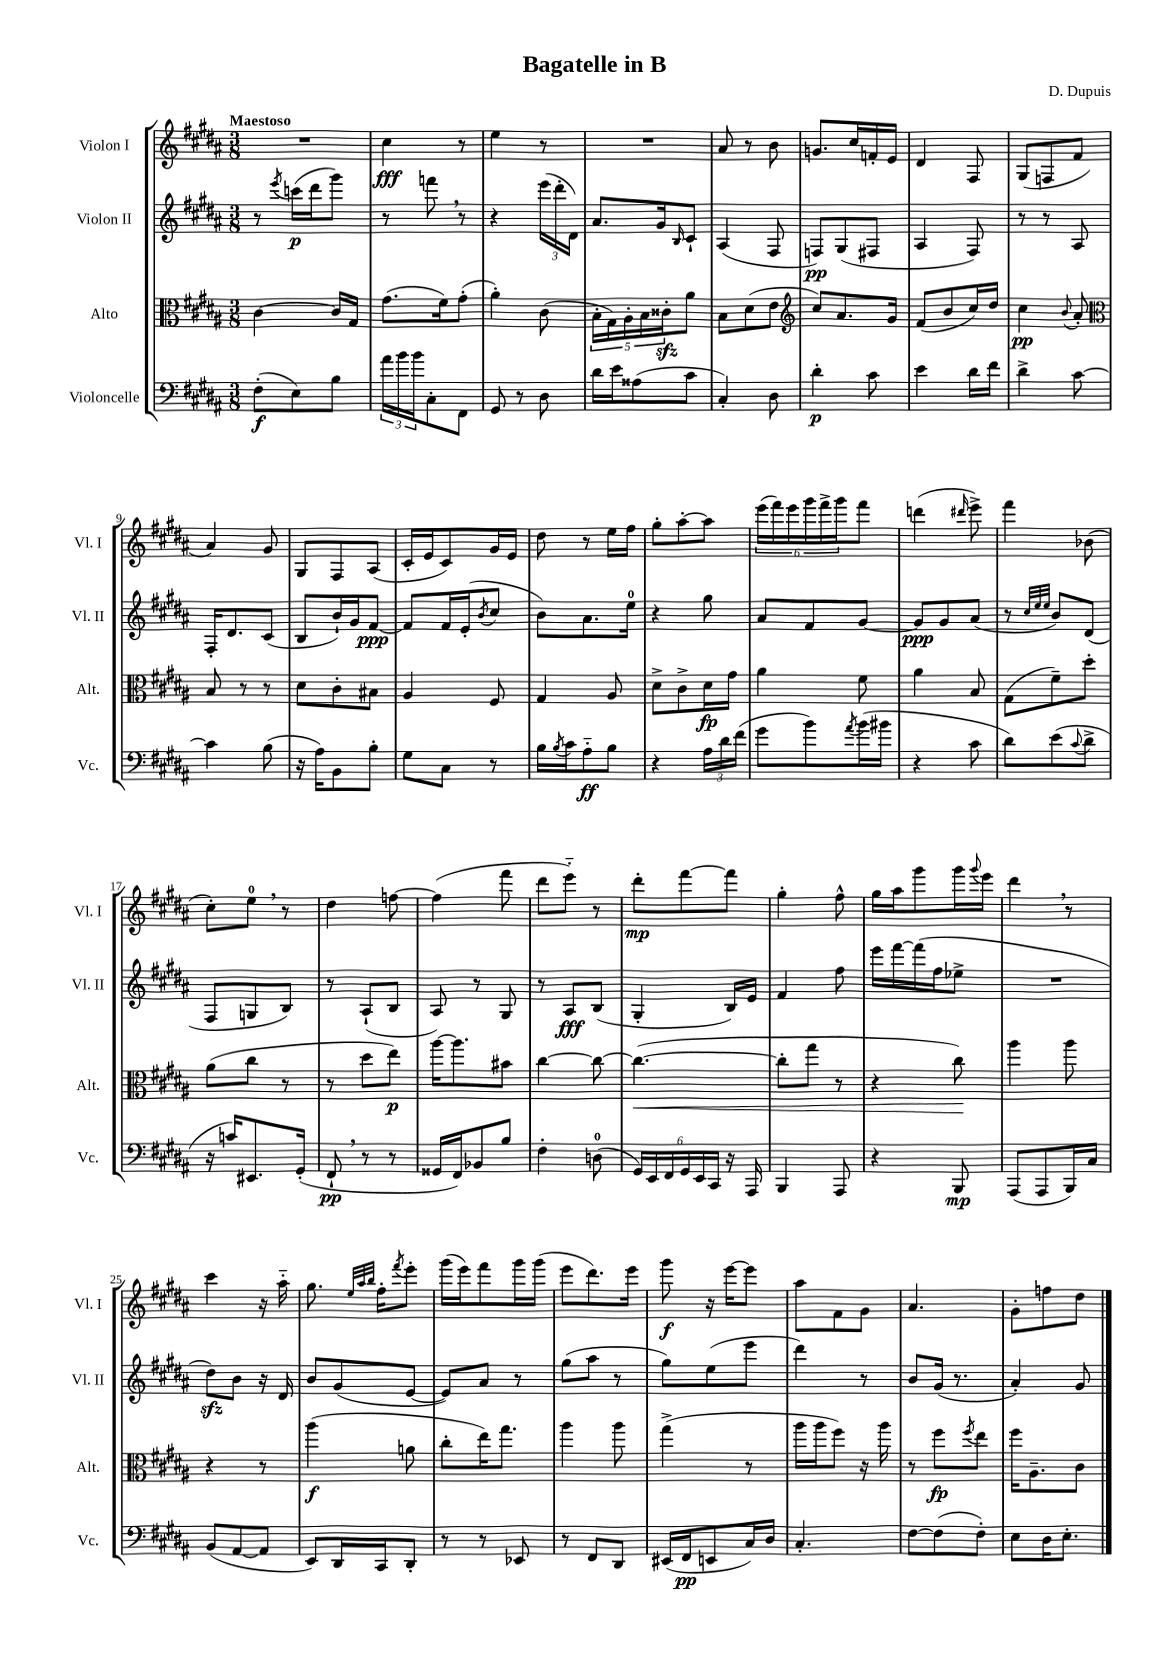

**kern	**dynam	**kern	**dynam	**kern	**dynam	**kern	**dynam
*part4	*part4	*part3	*part3	*part2	*part2	*part1	*part1
*staff4	*staff4	*staff3	*staff3	*staff2	*staff2	*staff1	*staff1
*I"Violoncelle	*	*I"Alto	*	*I"Violon II	*	*I"Violon I	*
*I'Vc.	*	*I'Alt.	*	*I'Vl. II	*	*I'Vl. I	*
*clefF4	*	*clefC3	*	*clefG2	*	*clefG2	*
*k[f#c#g#d#a#]	*	*k[f#c#g#d#a#]	*	*k[f#c#g#d#a#]	*	*k[f#c#g#d#a#]	*
*M3/8	*	*M3/8	*	*M3/8	*	*M3/8	*
=1	=1	=1	=1	=1	=1	=1	=1
!	!	!	!	!	!	!LO:TX:a:B:t=Maestoso	!
(8F#'\L	f	[4c#\	.	8r	.	4.r	.
.	.	.	.	8qeee/	.	.	.
8E\)	.	.	.	(16cccn\LL	p	.	.
.	.	.	.	16ddd#\J	.	.	.
8B\J	.	16c#/LL]	.	8ggg#\J)	.	.	.
.	.	16G#/JJ	.	.	.	.	.
=2	=2	=2	=2	=2	=2	=2	=2
24a#\LL	.	(8.g#\L	.	8r	.	4cc#\	fff
24b\	.	.	.	.	.	.	.
24b\J	.	.	.	.	.	.	.
8C#'\	.	.	.	8fffn,\	.	.	.
.	.	16f#\k)	.	.	.	.	.
8FF#\J	.	(8g#'\J	.	8r	.	8r	.
=3	=3	=3	=3	=3	=3	=3	=3
8GG#/	.	4a#'\)	.	4r	.	4ee\	.
8r	.	.	.	.	.	.	.
8D#\	.	(8c#\	.	(24eee\LL	.	8r	.
.	.	.	.	24ddd#'\	.	.	.
.	.	.	.	24d#\JJ)	.	.	.
=4	=4	=4	=4	=4	=4	=4	=4
16d#\LL	.	20B'\LL	.	8.a#/L	.	4.r	.
.	.	20G#\)	.	.	.	.	.
16e\J	.	.	.	.	.	.	.
.	.	20A#'\	.	.	.	.	.
(8A##X\	.	.	.	.	.	.	.
.	.	20B\	.	.	.	.	.
.	.	.	.	16g#/k	.	.	.
.	.	20c##Xzz'\J	.	.	.	.	.
.	.	.	.	16qqB/	.	.	.
8c#\J	.	8a#\J	.	8c#`/J	.	.	.
=5	=5	=5	=5	=5	=5	=5	=5
4C#'/)	.	8B\L	.	(4A#/	.	8a#/	.
.	.	(8d#\	.	.	.	8r	.
8D#\	.	8e\J	.	8F#/	.	8b\	.
=6	=6	=6	=6	=6	=6	=6	=6
*	*	*clefG2	*	*	*	*	*
4d#'\	p	8cc#/L)	.	8Fn/L)	pp	8.gn/L	.
.	.	8.a#/	.	(8G#/	.	.	.
.	.	.	.	.	.	16cc#/L	.
8c#\	.	.	.	8F#X/J	.	16fn'/	.
.	.	16g#/Jk	.	.	.	16e/JJ	.
=7	=7	=7	=7	=7	=7	=7	=7
4e\	.	(8f#/L	.	4A#/	.	4d#/	.
.	.	8b/	.	.	.	.	.
16d#\LL	.	16cc#/L)	.	8F#/)	.	8F#/	.
16f#\JJ	.	16dd#/JJ	.	.	.	.	.
=8	=8	=8	=8	=8	=8	=8	=8
4d#^\	.	4cc#\	pp	8r	.	(8G#/L	.
.	.	.	.	8r	.	8Fn/	.
.	.	8qqb/	.	.	.	.	.
[8c#\	.	8a#'/	.	8A#/	.	8f#/J	.
!!LO:LB:g=z
=9	=9	=9	=9	=9	=9	=9	=9
*	*	*clefC3	*	*	*	*	*
4c#\]	.	8B/	.	16F#'/KL	.	4a#/)	.
.	.	.	.	8.d#/	.	.	.
.	.	8r	.	.	.	.	.
(8B\	.	8r	.	(8c#/J	.	8g#/	.
=10	=10	=10	=10	=10	=10	=10	=10
16r	.	8d#\L	.	8B/L	.	8G#/L	.
16A#\KL)	.	.	.	.	.	.	.
8BB\	.	8c#'\	.	16b`/L)	.	8F#/	.
.	.	.	.	16g#/J	.	.	.
8B'\J	.	8B#X\J	.	[8f#/J	ppp	(8A#/J	.
=11	=11	=11	=11	=11	=11	=11	=11
8G#\L	.	4A#/	.	8f#/L]	.	16c#'/LL	.
.	.	.	.	.	.	16e/J	.
8C#\J	.	.	.	16f#/L	.	8c#/)	.
.	.	.	.	(16e'/J	.	.	.
.	.	.	.	8qb/	.	.	.
8r	.	8F#/	.	8cc#/J	.	16g#/L	.
.	.	.	.	.	.	16e/JJ	.
=12	=12	=12	=12	=12	=12	=12	=12
16B\LL	.	4G#/	.	8b\L)	.	8dd#\	.
8qB/	.	.	.	.	.	.	.
16c#\J	.	.	.	.	.	.	.
8A#\	ff	.	.	8.a#\	.	8r	.
8B\J	.	8A#/	.	.	.	16ee\LL	.
.	.	.	.	16ee\Jk	.	16ff#\JJ	.
=13	=13	=13	=13	=13	=13	=13	=13
4r	.	8d#^\L	.	4r	.	8gg#'\L	.
.	.	8c#^\	.	.	.	[8aa#'\	.
24A#\LL	.	16d#\L	fp	8gg#\	.	8aa#\J]	.
24d#\	.	.	.	.	.	.	.
.	.	16g#\JJ	.	.	.	.	.
(24f#\JJ	.	.	.	.	.	.	.
=14	=14	=14	=14	=14	=14	=14	=14
8g#\L	.	4a#\	.	8a#/L	.	(24eee\LL	.
.	.	.	.	.	.	24fff#\)	.
.	.	.	.	.	.	24eee\	.
8b\)	.	.	.	8f#/	.	24ggg#\	.
.	.	.	.	.	.	24fff#^\	.
.	.	.	.	.	.	24ggg#\J	.
8qa#/	.	.	.	.	.	.	.
(16b\L	.	8f#\	.	[8g#/J	.	8fff#\J	.
16b#X\JJ	.	.	.	.	.	.	.
=15	=15	=15	=15	=15	=15	=15	=15
4r	.	4a#\	.	8g#/L]	ppp	(4dddn\	.
.	.	.	.	8g#/	.	.	.
.	.	.	.	.	.	16qqddd#X/	.
8c#\	.	8B/	.	(8a#/J	.	8eee^\)	.
=16	=16	=16	=16	=16	=16	=16	=16
8d#\L)	.	(8G#\L	.	8r	.	4fff#\	.
.	.	.	.	32qqcc#/LLL	.	.	.
.	.	.	.	32qqee/	.	.	.
.	.	.	.	32qqee/JJJ	.	.	.
(8e\	.	8f#~\)	.	8b/L)	.	.	.
8qqc#/	.	.	.	.	.	.	.
8d#^\J	.	8dd#'\J	.	(8d#/J	.	(8b-X\	.
!!LO:LB:g=z
=17	=17	=17	=17	=17	=17	=17	=17
16r	.	(8a#\L	.	8F#/L	.	8cc#'\L)	.
16cn/KL)	.	.	.	.	.	.	.
8.EE#X/	.	8cc#\J	.	8Gn/	.	8ee,\J	.
.	.	8r	.	8B/J)	.	8r	.
(16GG#'/Jk	.	.	.	.	.	.	.
=18	=18	=18	=18	=18	=18	=18	=18
8FF#`,/	pp	8r	.	8r	.	4dd#\	.
8r	.	8dd#\L	.	(8A#`/L	.	.	.
8r	.	8ee\J)	p	8B/J	.	[8ffn\	.
=19	=19	=19	=19	=19	=19	=19	=19
16GG##X/LL	.	[16aa#\KL	.	8A#/)	.	(4ff\]	.
16FF#/J)	.	8.aa#\]	.	.	.	.	.
8BB-X/	.	.	.	8r	.	.	.
8B/J	.	8b#X\J	.	8G#/	.	8fff#\	.
=20	=20	=20	=20	=20	=20	=20	=20
4F#'\	.	[4cc#\	.	8r	.	8ddd#\L	.
.	.	.	.	8A#/L	fff	8eee\J)	.
(8Dn\	.	8cc#\_	.	(8B/J	.	8r	.
=21	=21	=21	=21	=21	=21	=21	=21
!	!	!	!LO:HP:b	!	!	!	!
24GG#/LL)	.	(4.cc#\_	<	4G#'/	.	8ddd#'\L	mp
24EE/	.	.	.	.	.	.	.
24FF#/	.	.	.	.	.	.	.
24GG#/	.	.	.	.	.	[8fff#\	.
24EE/	.	.	.	.	.	.	.
24CC#/JJ	.	.	.	.	.	.	.
16r	.	.	.	16B/LL)	.	8fff#\J]	.
16AAA#/	.	.	.	16e/JJ	.	.	.
=22	=22	=22	=22	=22	=22	=22	=22
4BBB/	.	8cc#'\L]	.	4f#/	.	4gg#'\	.
.	.	8gg#\J	.	.	.	.	.
8AAA#/	.	8r	.	8ff#\	.	8ff#^^\	.
=23	=23	=23	=23	=23	=23	=23	=23
4r	.	4r	.	16eee\LL	.	16gg#\LL	.
.	.	.	.	[16fff#\	.	16aa#\J	.
.	.	.	.	(16fff#\]	.	8ggg#\	.
.	.	.	.	16ff#\J	.	.	.
8BBB/	mp	8cc#\)	.	8ee-X^\J	.	16ggg#\L	.
.	.	.	.	.	.	8qqggg#/	.
.	.	.	.	.	.	16eee\JJ	.
.	.	.	[	.	.	.	.
=24	=24	=24	=24	=24	=24	=24	=24
(8AAA#/L	.	4aa#\	.	4.r	.	4ddd#,\	.
8AAA#/	.	.	.	.	.	.	.
16BBB/L)	.	8aa#\	.	.	.	8r	.
16C#/JJ	.	.	.	.	.	.	.
!!LO:LB:g=z
=25	=25	=25	=25	=25	=25	=25	=25
(8BB/L	.	4r	.	8dd#zz\L)	.	4ccc#\	.
[8AA#/	.	.	.	8b\J	.	.	.
8AA#/J]	.	8r	.	16r	.	16r	.
.	.	.	.	16d#/	.	16aa#\	.
=26	=26	=26	=26	=26	=26	=26	=26
8EE/L)	.	(4aa#\	f	8b/L	.	8.gg#\	.
16DD#/L	.	.	.	(8g#/	.	.	.
.	.	.	.	.	.	32qqee/LLL	.
.	.	.	.	.	.	32qqaa#/	.
.	.	.	.	.	.	32qqbb/JJJ	.
16CC#/J	.	.	.	.	.	16ff#'\KL	.
.	.	.	.	.	.	8qfff#/	.
8DD#'/J	.	8an\	.	[8e/J	.	8eee'\J	.
=27	=27	=27	=27	=27	=27	=27	=27
8r	.	8cc#'\L	.	8e/L])	.	(16ggg#\LL	.
.	.	.	.	.	.	16eee\J)	.
8r	.	16ee\K)	.	8a#/J	.	8fff#\	.
.	.	8.gg#\J	.	.	.	.	.
8EE-X/	.	.	.	8r	.	16ggg#\L	.
.	.	.	.	.	.	(16ggg#\JJ	.
=28	=28	=28	=28	=28	=28	=28	=28
8r	.	4aa#\	.	(8gg#\L	.	8eee\L	.
8FF#/L	.	.	.	8aa#\J	.	8.ddd#\)	.
8DD#/J	.	8aa#\	.	8r	.	.	.
.	.	.	.	.	.	16eee\Jk	.
=29	=29	=29	=29	=29	=29	=29	=29
(16EE#X/LL	.	(4gg#^\	.	8gg#\L)	.	8ggg#\	f
16FF#/J	pp	.	.	.	.	.	.
8EEn/	.	.	.	(8ee\	.	16r	.
.	.	.	.	.	.	[16eee\KL	.
16C#/L)	.	8r	.	8eee\J	.	8eee\J]	.
16D#/JJ	.	.	.	.	.	.	.
=30	=30	=30	=30	=30	=30	=30	=30
4.C#'/	.	16aa#\LL	.	4ddd#\)	.	8aa#\L	.
.	.	16aa#\J	.	.	.	.	.
.	.	8ff#\J)	.	.	.	8f#\	.
.	.	16r	.	8r	.	8g#\J	.
.	.	16aa#\	.	.	.	.	.
=31	=31	=31	=31	=31	=31	=31	=31
[8F#\L	.	8r	.	8b/L	.	4.a#/	.
(8F#\]	.	8ff#\L	fp	(16g#/Jk	.	.	.
.	.	.	.	8.r	.	.	.
.	.	8qff#/	.	.	.	.	.
8F#'\J)	.	8ee\J	.	.	.	.	.
=32	=32	=32	=32	=32	=32	=32	=32
8E\L	.	16ff#\KL	.	4a#'/)	.	8g#'\L	.
.	.	8.A#~\	.	.	.	.	.
16D#\K	.	.	.	.	.	8ffn\	.
8.E'\J	.	.	.	.	.	.	.
.	.	8c#\J	.	8g#/	.	8dd#\J	.
==	==	==	==	==	==	==	==
*-	*-	*-	*-	*-	*-	*-	*-
